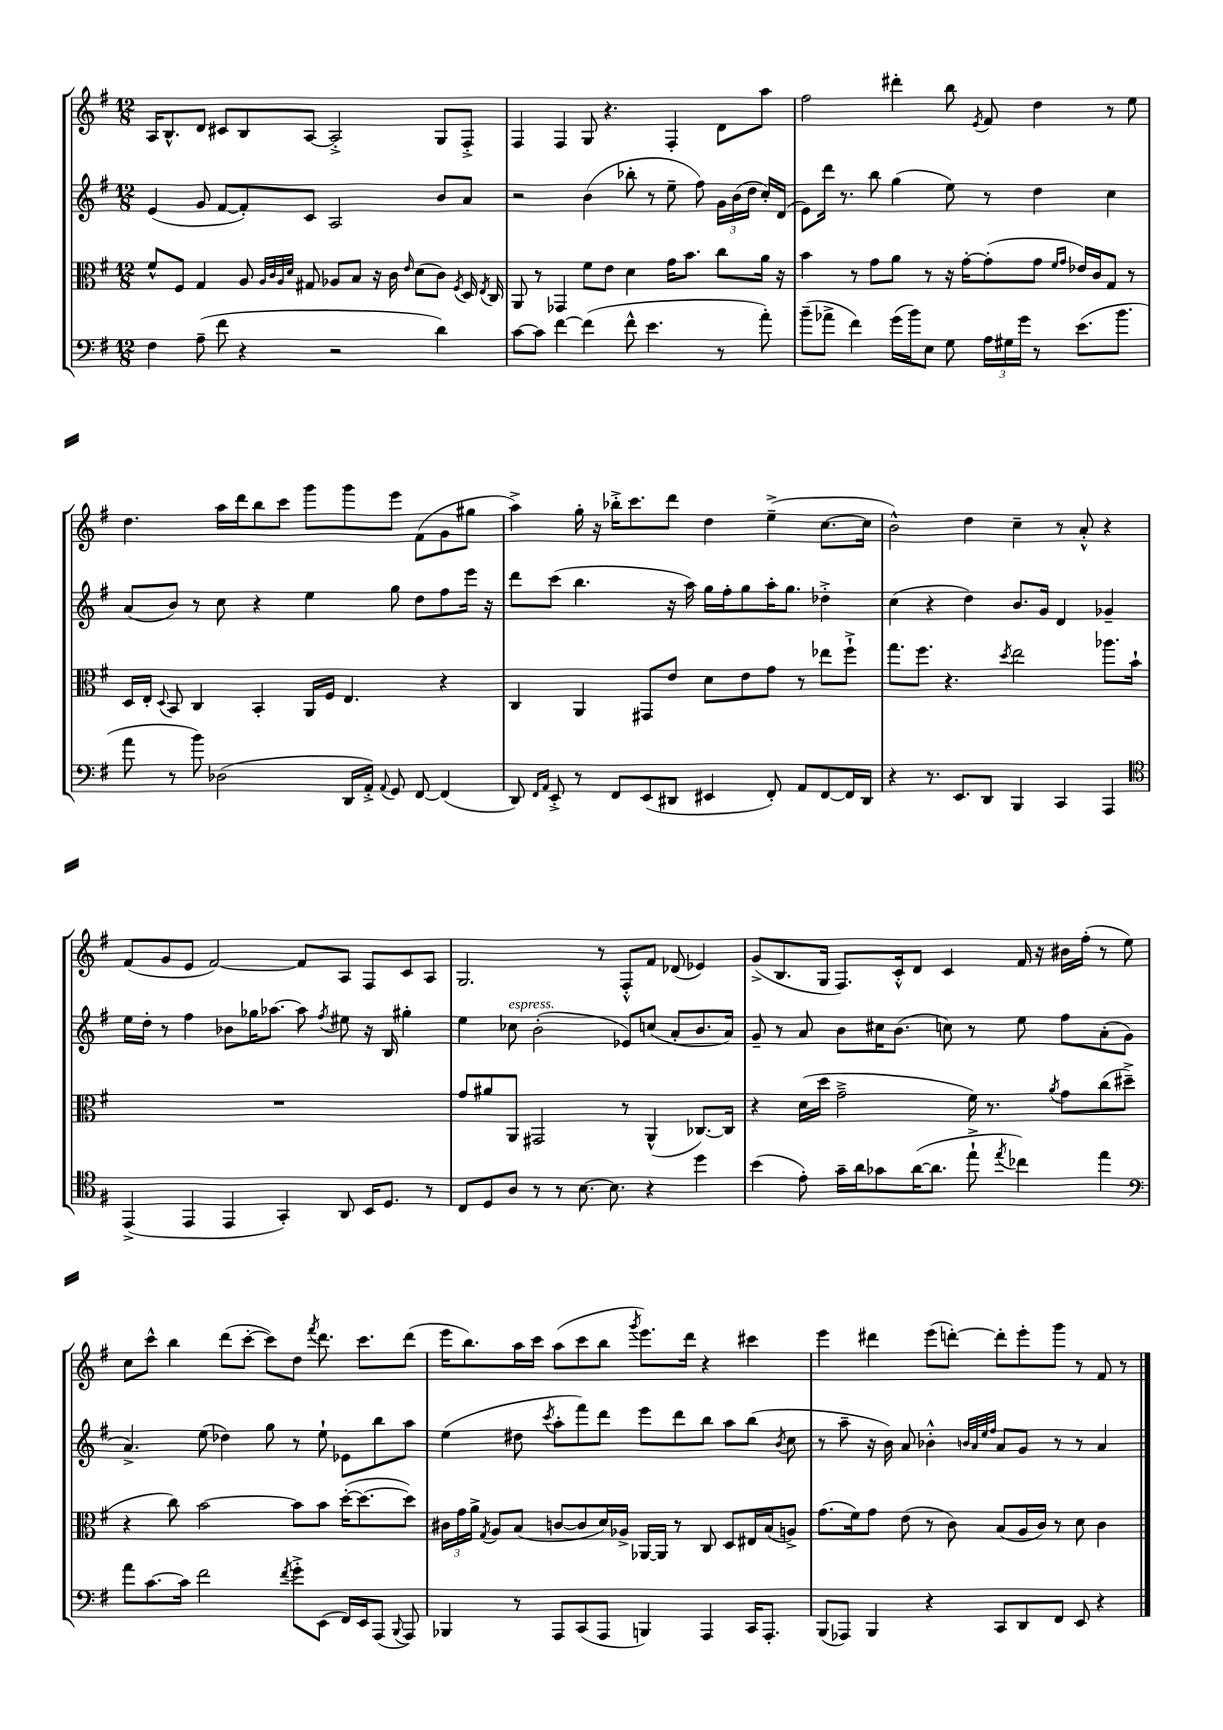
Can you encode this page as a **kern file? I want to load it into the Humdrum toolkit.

**kern	**kern	**kern	**kern
*staff4	*staff3	*staff2	*staff1
*clefF4	*clefC3	*clefG2	*clefG2
*k[f#]	*k[f#]	*k[f#]	*k[f#]
*M12/8	*M12/8	*M12/8	*M12/8
4F#\	8f#^^/L	(4e/	16A/LK
.	.	.	8.B^^/
.	8F#/J	.	.
(8A~\	4G/	8g/	8d/J
8f#\	.	[8f#/L	8c#/L
4r	8A/	8f#'/])	8B/
.	32qqA/LLL	.	.
.	32qqc/	.	.
.	32qqA/	.	.
.	32qqd/JJJ	.	.
.	8G#/	8c/J	[8A/J
2r	8A-/L	2A/	2A'^/]
.	8B/J	.	.
.	16r	.	.
.	16c\	.	.
.	16qqe/	.	.
.	(8d\L	.	.
4d\)	8c\J)	8b/L	8G/L
.	8qF#/	.	.
.	16D/	8a/J	8F#'^/J
.	8qE/	.	.
.	16C/	.	.
=	=	=	=
[8c\L	8AA/	2r	4F#/
8c\]J	8r	.	.
[4f#\	4GG-/	.	4F#/
(4f#\]	8f#\L	(4b\	8G/
.	8e\J	.	4.r
8f#^^\	4d\	8bb-'\	.
4.e\	.	8r	.
.	16g\LK	8ee~\	4F#'/
.	8.b\J	.	.
.	.	8ff#\)	.
8r	8cc\L	24g\LL	8d\L
.	.	(24b\	.
.	.	24dd\JJ	.
8a'\)	16a\Jk	16cc'/LL)	8aa\J
.	16r	(16d/JJ	.
=	=	=	=
(8b~\L	4b\	8e\L)	2ff#\
8a-^\J	.	16ddd\Jk	.
.	.	8.r	.
4f#\)	8r	.	.
.	8g\L	8bb\	.
(16g\LL	8a\J	(4gg\	4ddd#'\
16b\J)	.	.	.
8E\J	8r	.	.
8G\	16r	8ee\)	8bb\
.	[16g'\LK	.	.
.	.	.	8qe/
24A\LL	(8g'\]	8r	8f#/
24G#\	.	.	.
24g\JJ	.	.	.
8r	8g\J	4dd\	4dd\
.	16qqf#/LL	.	.
.	16qqg/JJ	.	.
(8.e\L	16e-/LL)	.	.
.	16c/J	.	.
.	8G/J	4cc\	8r
8.b\J	.	.	.
.	8r	.	8ee\
=	=	=	=
8a\	16D/LL	(8a/L	4.dd\
.	16E'/JJ	.	.
.	8qqD/	.	.
8r	8BB/	8b/J)	.
8b\)	4C/	8r	.
(2D-\	.	8cc\	16aa\LL
.	.	.	16ddd\J
.	4BB'/	4r	8bb\
.	.	.	8ccc\J
.	16AA/LL	4ee\	8ggg\L
.	16F#/JJ	.	.
16DD/LL	4.E/	.	8ggg\
16AA'^/JJ)	.	.	.
8qqAA/	.	.	.
8GG/	.	8gg\	8eee\J
[8FF#/	.	8dd\L	(8f#\L
(4FF#/]	4r	8ff#\	8g\
.	.	16eee\Jk	8gg#\J
.	.	16r	.
=	=	=	=
8DD/)	4C/	8ddd\L	4aa^\)
16qqFF#/LL	.	.	.
16qqAA/JJ	.	.	.
8EE'^/	.	(8ccc\J	.
8r	4AA/	4.bb\	16gg'\
.	.	.	16r
8FF#/L	.	.	16bb-'^\LK
.	.	.	8.ccc\
(8EE/	8GG#/L	.	.
8DD#/J	8e/J	16r	8ddd\J
.	.	16aa\)	.
4EE#/	8d\L	16gg\LL	4dd\
.	.	16ff#'\J	.
.	8e\	8gg\	.
8FF#'/)	8g\J	16aa'\K	(4ee~^\
.	.	8.gg\J	.
8AA/L	8r	.	.
[8FF#/	8ee-\L	4dd-'^\	[8.cc\L
16FF#/]L	8ff#`^\J	.	.
16DD#/JJ	.	.	16cc\]Jk
=	=	=	=
4r	8.gg\L	(4cc\	2b^^\)
.	8.ff#\J	.	.
8.r	.	4r	.
.	4.r	.	.
8.EE/L	.	.	.
.	.	4dd\)	4dd\
8DD/J	.	.	.
.	8qdd/	.	.
4BBB/	2ee\	8.b/L	4cc~\
.	.	16g/Jk	.
4CC/	.	4d/	8r
.	.	.	8a'^^/
4AAA/	8.aa-\L	4g-~/	4r
.	16b`\Jk	.	.
=	=	=	=
*clefC4	*	*	*
(4EE^/	1.r	16ee\LL	(8f#/L
.	.	16dd'\JJ	.
.	.	8r	8g/
4EE/	.	4ff#\	8e/J
.	.	.	[2f#/)
4EE/	.	8b-\L	.
.	.	16gg-\K	.
.	.	[8.aa-\J	.
4GG'/)	.	.	.
.	.	8aa-\]	8f#/]L
.	.	8qff#/	.
8AA/	.	8ee#\	8A/J
16BB/LK	.	16r	8F#/L
8.D/J	.	16B/	.
.	.	4gg#'\	8c/
8r	.	.	8A/J
=	=	=	=
8C/L	8g/L	4ee\	2.G/
8D/	8a#/	.	.
8A/J	8AA/J	8cc-\	.
8r	2GG#/	(2b'\	.
8r	.	.	.
[8.B\	.	.	.
.	.	.	8r
8.B\]	.	.	.
.	8r	8e-/L)	8F#'^^/L
4r	(4AA^^/	(8cc/J	8f#/J
.	.	8a'/L	(8d-/
4dd\	[8.C-/L)	8.b/	4e-/)
.	16C-/]Jk	16a/Jk)	.
=	=	=	=
(4b\	4r	8g~/	(8g^/L
.	.	8r	8.B/
8e'\)	(16d\LL	8a/	.
.	16dd\JJ	.	16G/Jk
16g~\LL	2g~^\	8b\L	8.F#/L)
16a\J	.	.	.
8g-\	.	16cc#\K	.
.	.	(8.b\J	16c'^^/k
([16a\K	.	.	8d/J
8.a\]J	.	.	.
.	.	8cc\)	4c/
8ee`^\	16f#\)	8r	.
.	8.r	.	.
8qee/	.	.	.
4cc-\)	.	8ee\	16f#/
.	.	.	16r
.	8qa/	.	.
.	8g\L	8ff#\L	16b#\LL
.	.	.	(16ff#'\JJ
4ee\	(8cc\	(8a'\	8r
.	8dd#~^\J	8g\J	8ee\)
=	=	=	=
*clefF4	*	*	*
8a\L	4r	4.a^/)	8cc\L
[8.c\	.	.	8ccc^^\J
.	8cc\)	.	4bb\
16c\]Jk	.	.	.
2f#\	[2b\	(8ee\	.
.	.	4dd-\)	(8ddd\L
.	.	.	[8ccc'\J
.	.	8gg\	8ccc\]L)
8qf#/	.	.	.
8g'^\L	8b\]L	8r	8dd\J
.	.	.	8qfff#/
(8EE\J	8b\J	8ee`\	8.ddd\
16FF#/LL)	([16dd'\LK	8e-\L	.
16EE/J	8.dd\_	.	8.ccc\L
(8AAA/J	.	8bb\	.
8qqBBB/	.	.	.
8AAA/)	8dd\]J)	8aa\J	(8ddd\J
=	=	=	=
4BBB-/	24c#\LL	(4ee\	16eee\LK
.	24g\	.	.
.	.	.	8.bb\)
.	24a^\JJ	.	.
.	8qG/	.	.
.	8A/L	.	.
8r	(8B/J	8dd#\	16aa\L
.	.	.	16ccc\JJ
.	.	8qccc/	.
8AAA/L	[8c/L	8aa'\L	(8aa\L
(8CC/	8c/]	8fff#\)	8ccc\
8AAA/J	16d/L)	8ddd\J	8bb\J
.	16A-^/JJ	.	.
.	.	.	8qggg/
4BBB/)	[16AA-/LL	8eee\L	8.eee\L)
.	16AA-/]JJ	.	.
.	8r	8ddd\	.
.	.	.	16ddd\Jk
4AAA/	8C/	8bb\J	4r
.	8D/L	8aa\L	.
16CC/LK	16E#/L	(8bb\J	4ccc#\
8.AAA'/J	(16B/J	.	.
.	.	8qb/	.
.	8A^/J)	8cc\	.
=	=	=	=
(8BBB/L	(8.g\L	8r	4eee\
8AAA-/J)	.	8aa~\	.
.	16f#\k)	.	.
4BBB/	8g\J	16r	4ddd#\
.	.	16b\)	.
.	(8e\	8a/	.
4r	8r	4b-'^^\	(8eee\L
.	8c\)	.	[8ddd'\J)
.	.	32qqb/LLL	.
.	.	32qqa/	.
.	.	32qqee/	.
.	.	32qqff#/JJJ	.
8CC/L	(8B/L	8a/L	8ddd'\]L
8DD/	16A/L	8g/J	8eee'\
.	16c/JJ)	.	.
8FF#/J	8r	8r	8ggg\J
8EE/	8d\	8r	8r
4r	4c\	4a/	8f#/
.	.	.	8r
==	==	==	==
*-	*-	*-	*-
